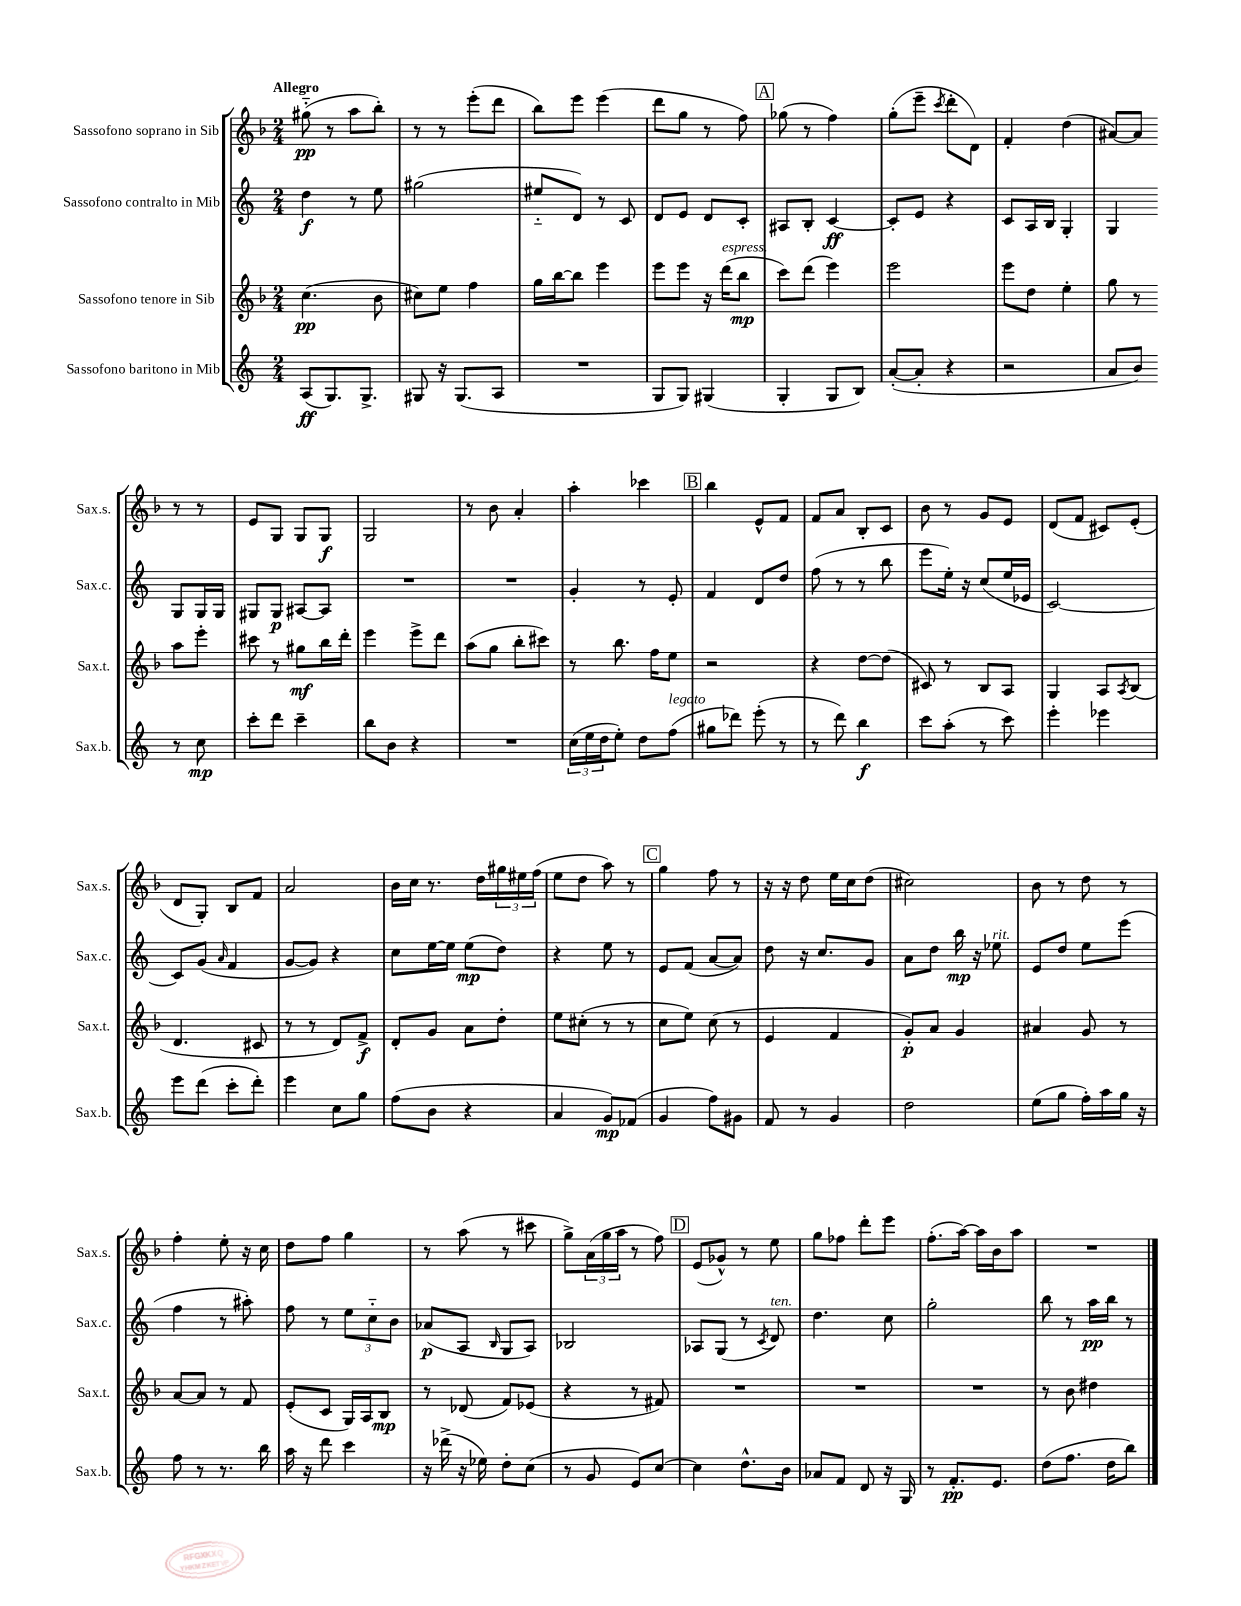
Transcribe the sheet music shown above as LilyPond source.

<<
\new StaffGroup <<
\new Staff = "s0" \with { instrumentName = "Sassofono soprano in Sib" shortInstrumentName = "Sax.s." } {
    \clef treble \key f \major \numericTimeSignature \time 2/4 \tempo "Allegro"
    gis''8-_\pp( r8 a''8 bes''8-.) |
    r8 r8 e'''8-.( d'''8 |
    bes''8) e'''8 e'''4( |
    d'''8 g''8 r8 f''8) |
    \mark \markup { \box "A" } ges''8( r8 f''4) |
    g''8-.( e'''8-- \acciaccatura { c'''8 } d'''8-. d'8) |
    f'4-. d''4( |
    ais'8~) ais'8 r8 r8 |
    e'8 g8 g8 g8\f |
    g2 |
    r8 bes'8 a'4-. |
    a''4-. ces'''4 |
    \mark \markup { \box "B" } bes''4 e'8-^ f'8 |
    f'8 a'8 bes8-. c'8 |
    bes'8 r8 g'8 e'8 |
    d'8( f'8 cis'8) e'8-.( |
    d'8 g8-.) bes8 f'8 |
    a'2 |
    bes'16 c''16 r8. d''16 \tuplet 3/2 { gis''16 eis''16 f''16( } |
    e''8 d''8 a''8) r8 |
    \mark \markup { \box "C" } g''4 f''8 r8 |
    r16 r16 d''8 e''16 c''16 d''8( |
    cis''2) |
    bes'8 r8 d''8 r8 |
    f''4-. e''8-. r16 c''16 |
    d''8 f''8 g''4 |
    r8 a''8( r8 cis'''8 |
    g''8->) \tuplet 3/2 { a'16( g''16 a''16 } r8 f''8) |
    \mark \markup { \box "D" } e'8( ges'8-^) r8 e''8 |
    g''8 fes''8 d'''8-. e'''8 |
    f''8.-.( a''16~) a''16 bes'16 a''8 |
    R2 \bar "|." |
}
\new Staff = "s1" \with { instrumentName = "Sassofono contralto in Mib" shortInstrumentName = "Sax.c." } {
    \clef treble \key c \major \numericTimeSignature \time 2/4
    d''4\f r8 e''8 |
    gis''2( |
    eis''8-_ d'8) r8 c'8 |
    d'8 e'8 d'8 c'8-. |
    \mark \markup { \box "A" } ais8 b8-. c'4~\ff |
    c'8-. e'8 r4 |
    c'8 a16 b16 g4-. |
    g4 g8 g16 g16 |
    gis8 gis8\p ais8~ ais8 |
    R2 |
    R2 |
    g'4-. r8 e'8-. |
    \mark \markup { \box "B" } f'4 d'8 d''8 |
    f''8( r8 r8 b''8 |
    e'''8 e''16-.) r16 c''8( e''16 ees'16 |
    c'2~) |
    c'8 g'8( \grace { a'16 } f'4 |
    g'8~ g'8) r4 |
    c''8 e''16~ e''16 e''8\mp( d''8) |
    r4 e''8 r8 |
    \mark \markup { \box "C" } e'8 f'8( a'8~ a'8) |
    d''8 r16 c''8. g'8 |
    a'8 d''8 b''16\mp r16 ees''8^\markup { \italic "rit." } |
    e'8 d''8 e''8 e'''8( |
    f''4 r8 ais''8-.) |
    f''8 r8 \tuplet 3/2 { e''8 c''8-_ b'8 } |
    aes'8\p( a8 \grace { b16 } g8 a8) |
    bes2 |
    \mark \markup { \box "D" } aes8 g8( r8 \acciaccatura { c'8 } d'8^\markup { \italic "ten." }) |
    d''4. c''8 |
    g''2-. |
    b''8 r8 a''16\pp b''16 r8 \bar "|." |
}
\new Staff = "s2" \with { instrumentName = "Sassofono tenore in Sib" shortInstrumentName = "Sax.t." } {
    \clef treble \key f \major \numericTimeSignature \time 2/4
    c''4.\pp( bes'8 |
    cis''8) e''8 f''4 |
    g''16 bes''16~ bes''8 e'''4 |
    e'''8 e'''8 r16 d'''16^\markup { \italic "espress." }( bes''8\mp |
    \mark \markup { \box "A" } c'''8) d'''8( e'''4) |
    e'''2 |
    e'''8 d''8 e''4-. |
    g''8 r8 a''8 e'''8-. |
    cis'''8 r8 gis''8\mf bes''16 d'''16-. |
    e'''4 e'''8-> d'''8 |
    a''8( g''8 bes''8-. cis'''8) |
    r8 bes''8. f''16 e''8 |
    \mark \markup { \box "B" } r2 |
    r4 d''8~ d''8( |
    cis'8) r8 bes8 a8 |
    g4 a8 \acciaccatura { a8 } bes8( |
    d'4. cis'8 |
    r8 r8 d'8) f'8->\f |
    d'8-. g'8 a'8 d''8-. |
    e''8 cis''8-.( r8 r8 |
    \mark \markup { \box "C" } c''8 e''8) c''8( r8 |
    e'4 f'4 |
    g'8-.\p) a'8 g'4 |
    ais'4 g'8 r8 |
    a'8~ a'8 r8 f'8 |
    e'8-.( c'8 g16) a16 bes8\mp |
    r8 des'8( f'8) ees'8( |
    r4 r8 fis'8) |
    \mark \markup { \box "D" } R2 |
    R2 |
    R2 |
    r8 bes'8 dis''4 \bar "|." |
}
\new Staff = "s3" \with { instrumentName = "Sassofono baritono in Mib" shortInstrumentName = "Sax.b." } {
    \clef treble \key c \major \numericTimeSignature \time 2/4
    a8\ff( g8.) g8.-> |
    gis8 r16 gis8.( a8 |
    R2 |
    g8 g8) gis4( |
    \mark \markup { \box "A" } g4-. g8 b8) |
    a'8~-.( a'8-. r4 |
    r2 |
    a'8 b'8) r8 c''8\mp |
    c'''8-. d'''8 c'''4-- |
    b''8 b'8 r4 |
    R2 |
    \tuplet 3/2 { c''16( e''16 d''16 } e''8-.) d''8 f''8^\markup { \italic "legato" }( |
    \mark \markup { \box "B" } gis''8 des'''8) e'''8-.( r8 |
    r8 d'''8) b''4\f |
    c'''8 a''8-.( r8 c'''8) |
    e'''4-. ees'''4 |
    e'''8 d'''8( c'''8-. d'''8-.) |
    e'''4 c''8 g''8 |
    f''8( b'8 r4 |
    a'4 g'8\mp) fes'8( |
    \mark \markup { \box "C" } g'4 f''8) gis'8 |
    f'8 r8 g'4 |
    d''2 |
    e''8( g''8 f''16-.) a''16 g''16 r16 |
    f''8 r8 r8. b''16 |
    a''16 r16 d'''8 c'''4 |
    r16 des'''16->( r16 ees''16) d''8-. c''8( |
    r8 g'8 e'8) c''8~ |
    \mark \markup { \box "D" } c''4 d''8.-^ b'16 |
    aes'8 f'8 d'8 r16 g16 |
    r8 f'8.-.\pp e'8. |
    d''8( f''8. d''16 b''8) \bar "|." |
}
>>
>>
\layout { \context { \Score \remove "Bar_number_engraver" } }
